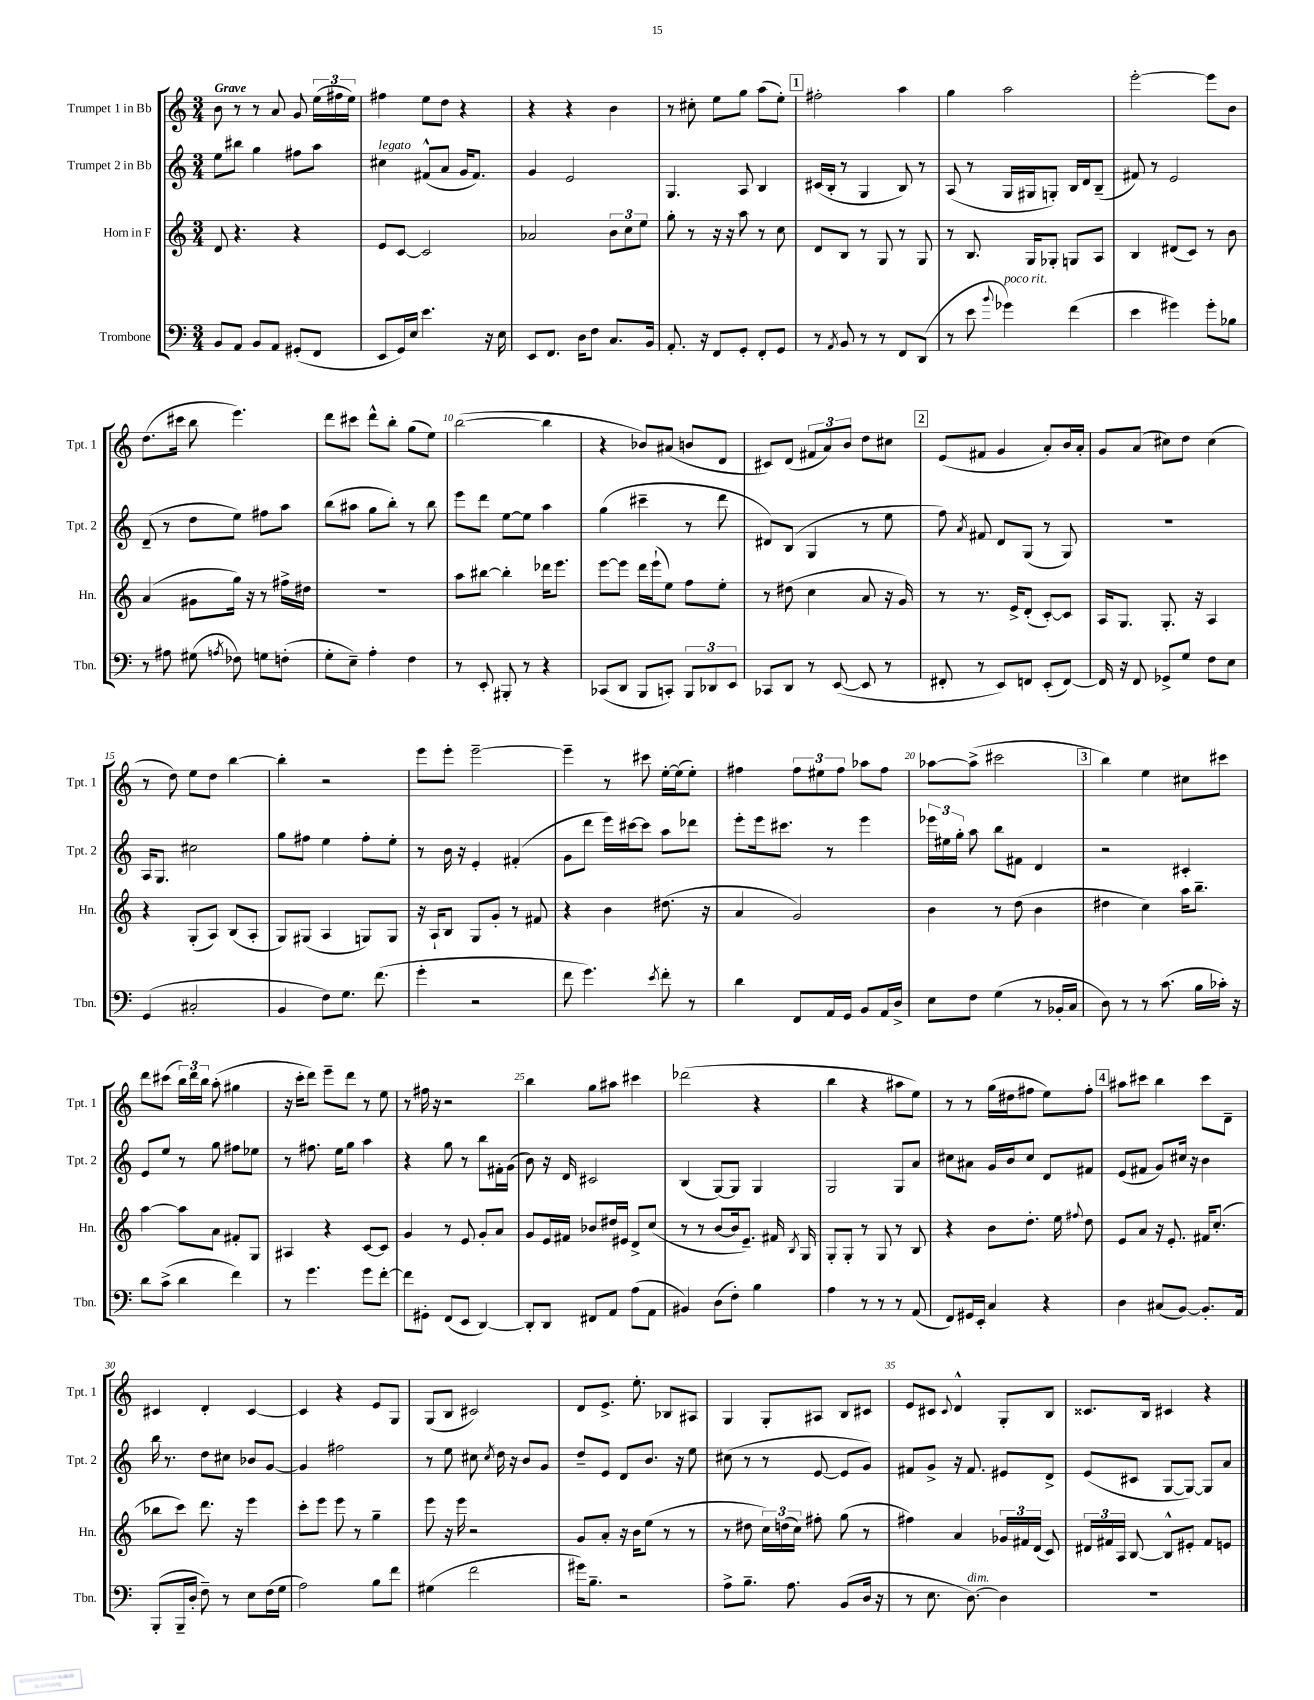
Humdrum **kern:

**kern	**kern	**kern	**kern
*staff4	*staff3	*staff2	*staff1
*clefF4	*clefG2	*clefG2	*clefG2
*k[]	*k[]	*k[]	*k[]
*M3/4	*M3/4	*M3/4	*M3/4
8BB	8d	8ee	8b
8AA	4.r	8bb#	8r
8BB	.	4gg	8r
8AA	.	.	8a
(8GG#'	4r	8ff#	8g
8FF	.	8aa	(24ee
.	.	.	24ff#
.	.	.	24ee)
=	=	=	=
8EE	8e	4cc#	4ff#
16GG)	[8c	.	.
16E	.	.	.
4.e	2c]	(8f#^^	8ee
.	.	8a	8dd
.	.	16g	4r
.	.	8.f#)	.
16r	.	.	.
16E	.	.	.
=	=	=	=
8EE	2a-	4g	4r
8.FF	.	.	.
.	.	2e	4r
16D	.	.	.
8F	.	.	.
8.C	12b	.	4b
.	12cc	.	.
.	12ee	.	.
16BB	.	.	.
=	=	=	=
8.AA'	8gg'	4.G	8r
.	8r	.	8cc#'
16r	.	.	.
8FF	16r	.	8ee
.	16r	.	.
8GG'	8aa	8A	8gg
8FF'	8r	4B	(8aa
8GG	8cc	.	8ee')
=	=	=	=
8r	8d	(16c#	2ff#'
.	.	16B'	.
8qAA	.	.	.
8BB	8B	8r	.
8r	8r	4G	.
8r	8G	.	.
8FF	8r	8B)	4aa
(8DD	8G	8r	.
=	=	=	=
8r	8r	(8A	4gg
8e	8.B	8r	.
8qqb	.	.	.
4g-)	.	16G	2aa
.	16G	16G#	.
.	8G-'	8G')	.
(4f	8G	16B	.
.	.	16d	.
.	8A	(8B~	.
=	=	=	=
4e	4B	8f#)	[2eee'
.	.	8r	.
4g#)	(8d#	2e	.
.	8c)	.	.
8g#'	8r	.	8eee]
8B-	8b	.	8b
=	=	=	=
8r	(4a	(8d~	(8.dd
8A#	.	8r	.
.	.	.	16ccc#
(8G#	8g#	8dd	8bb
8qA	.	.	.
8F-)	16gg)	8ee)	4.eee)
.	16r	.	.
8G	8r	8ff#	.
(8F'	16ff#^	8aa	.
.	16dd#	.	.
=	=	=	=
8G'	2.r	(8bb	8ddd
8E~)	.	8aa#	8ccc#
4A'	.	8gg	8ddd^^
.	.	8bb')	8bb'
4F	.	8r	(8gg
.	.	8bb	8ee)
=	=	=	=
8r	8aa	8eee	([2bb
8EE'	[8bb#	8ddd	.
8BBB#'	4bb#']	[8ee	.
8r	.	8ee]	.
4r	16ddd-	4aa	4bb]
.	8.eee	.	.
=	=	=	=
(8CC-	[8eee	(4gg	4r
8DD	8eee]	.	.
8BBB	16ddd	4ccc#~	8b-)
.	(16eee`	.	.
8CC')	8ee)	.	(8a#
12BBB	8ff	8r	8b
12DD-	.	.	.
.	8ee'	8ddd	8d
12EE	.	.	.
=	=	=	=
8CC-	8r	8d#)	8c#)
8DD	(8dd#	(8B	(8d
8r	4cc	4G	12f#
.	.	.	12a)
([8EE	.	.	.
.	.	.	12b
8EE]	8a	8r	8dd
8r	16r	8ee	8cc#
.	16g)	.	.
=	=	=	=
8FF#'	8r	8ff)	(8e
.	.	8qa	.
8r	8.r	8f#	8f#
8EE)	.	8d	4g
.	16e^	.	.
8FF	(8d'	(8G	.
(8EE'	[8c')	8r	8a')
[8FF)	8c]	8G)	16b
.	.	.	16a'
=	=	=	=
16FF]	16A	2.r	8g
16r	8.G	.	.
8FF	.	.	(8a
8GG-^	8.G'	.	8cc#)
8G	.	.	8dd
.	16r	.	.
8F	4A	.	(4cc#
8E	.	.	.
=	=	=	=
(4GG	4r	16A	8r
.	.	8.G	.
.	.	.	8dd)
2C#'	(8G'	2cc#	8ee
.	8A)	.	8dd
.	(8B	.	[4bb
.	8A'	.	.
=	=	=	=
4BB	8G)	8gg	4bb']
.	(8G#	8ff#	.
8F)	4A	4ee	2r
8.G	.	.	.
.	8G)	8ff#'	.
(8.f	.	.	.
.	8G	8ee'	.
=	=	=	=
4g'	16r	8r	8eee
.	16A`	.	.
.	8B	16b	8eee'
.	.	16r	.
2r	8G	4e'	[2eee~
.	8g'	.	.
.	8r	(4f#'	.
.	8f#	.	.
=	=	=	=
8f	4r	8g	4eee~]
4.g)	.	8ddd	.
.	4b	16eee)	8r
.	.	[16ccc#	.
.	.	8ccc#]	8ccc#
8qe	.	.	.
8f'	(8.dd#	8aa	[16ee'
.	.	.	(16ee]
8r	.	8ddd-	8ee')
.	16r	.	.
=	=	=	=
4d	4a	8eee'	4ff#
.	.	16eee	.
.	.	8.ccc#	.
8FF	2g)	.	12ff#
.	.	.	12ee#
16AA	.	8r	.
.	.	.	12ff#
16GG	.	.	.
8BB	.	4eee	8aa-
16AA	.	.	8ff#
16D^	.	.	.
=	=	=	=
8E	4b	24eee-	[8aa-
.	.	24ee#	.
.	.	24gg'	.
8F	.	8aa	(8aa-^]
(4G	8r	8bb	2ccc#
.	(8dd	8f#	.
8r	4b	4d	.
16BB-'	.	.	.
16C	.	.	.
=	=	=	=
8D)	4dd#	2r	4bb)
8r	.	.	.
8r	4cc)	.	4ee
(8.c	.	.	.
.	16aa	4c#'	8cc#
16B	8.bb~	.	.
16c-')	.	.	8ccc#
16r	.	.	.
=	=	=	=
8d	[4aa	8e	8ddd
(8c^	.	8ee	(8ccc#
4d	8aa]	8r	24bb)
.	.	.	24ddd
.	.	.	24bb
.	8a	8gg	(8aa'
4f)	8f#'	8ff#	4gg#
.	8G	8ee-	.
=	=	=	=
8r	4A#	8r	16r
.	.	.	16ccc'
4.g	.	8.ff#	8ddd)
.	4r	.	8eee~
.	.	16ee	.
.	.	8gg	8ddd
8g	[8c	4aa	8r
[8f'	8c]	.	8ee
=	=	=	=
8f]	4g	4r	8r
8GG#'	.	.	16ff#
.	.	.	16r
(8FF	8r	8gg	2r
8EE	8e	8r	.
[4DD)	8g'	8bb	.
.	8a	16f#'	.
.	.	(16g	.
=	=	=	=
8DD']	8g	8b)	4bb
8DD	16e	16r	.
.	16f#	16d	.
8FF#	8b-	2c#	8gg
8AA	16dd#	.	8aa#
.	16e#	.	.
(8A	8d^	.	4ccc#
8AA	(8cc	.	.
=	=	=	=
4BB#)	8r	(4B	(2ddd-
.	8r	.	.
(8D	[8b	[8G)	.
8F')	16b]	8G]	.
.	8.e~)	.	.
4B	.	4G	4r
.	16f#	.	.
.	8qB	.	.
.	16G	.	.
=	=	=	=
4A	8G'	2G	4bb
.	8G'	.	.
8r	8r	.	4r
8r	8G	.	.
8r	8r	8G	8aa#
(8AA	8B	8a	8ee)
=	=	=	=
8FF)	4r	8cc#	8r
16GG#	.	8a#	8r
16EE'	.	.	.
4C	8b	16g	(16gg
.	.	16b	16dd#
.	8.dd'	8cc#	8ff#
4r	.	8d	8ee)
.	16ee	.	.
.	8qqff#	.	.
.	8dd	8f#	8ff#'
=	=	=	=
4D	8e	(8e	8aa#
.	8a	8f#	8ccc#
(8C#	16r	8g)	4bb
.	8.e'	.	.
[8BB)	.	16cc#	.
.	.	16r	.
8.BB']	16f#	4b	8ccc#
.	(8.cc'	.	.
.	.	.	8d~
16AA	.	.	.
=	=	=	=
(8BBB'	8bb-	16bb	4c#
.	.	8.r	.
16BBB~	8ccc)	.	.
16D'	.	.	.
8F~)	8.ddd	8dd	4d'
8r	.	8cc#	.
.	16r	.	.
8E	4eee	8b-	[4c#
(16F	.	[8g	.
16G	.	.	.
=	=	=	=
2A)	8ccc'	4g]	4c#]
.	8eee	.	.
.	8eee	2ff#	4r
.	8r	.	.
8B	4gg~	.	8e
8f	.	.	8G
=	=	=	=
(4G#	8eee	8r	(8G
.	16r	8ee	8B
.	16eee	.	.
2f	2r	8cc#	2c#)
.	.	8qcc#	.
.	.	16dd	.
.	.	16r	.
.	.	8b	.
.	.	8g	.
=	=	=	=
16g#)	8g	8dd~	8d
8.B~	.	.	.
.	8a'	8e	8.e^
2r	16r	8d	.
.	16b	.	8.ee'
.	(8ee	8.b	.
.	8r	.	8B-
.	.	16r	.
.	8r	8ee	8A#
=	=	=	=
8A^	8r	(8cc#	4G
8.B~	8dd#	8r	.
.	24cc)	8r	8G'
.	(24dd	.	.
8.A	.	.	.
.	24cc)	.	.
.	8ff#'	[8e	8A#
(8BB	(8gg	8e]	8B
16D	8r	8g)	8c#
16r	.	.	.
=	=	=	=
8r	4ff#)	8f#	8e
8.E	.	8g^	8c#
.	.	.	8qqc#
.	4a	16r	4d^^
[8.D)	.	8.f#	.
4D]	24g-	8e#	8G'
.	24f#	.	.
.	(24d	.	.
.	8c)	8d^	8B
=	=	=	=
2.r	24d#	(8e	8.c##
.	24f#	.	.
.	24A	.	.
.	[8B	8c#	.
.	.	.	16B
.	8B^^]	[8G	4c#
.	8e#'	8G_)	.
.	8f#	8G]	4r
.	8e	8a	.
==	==	==	==
*-	*-	*-	*-
